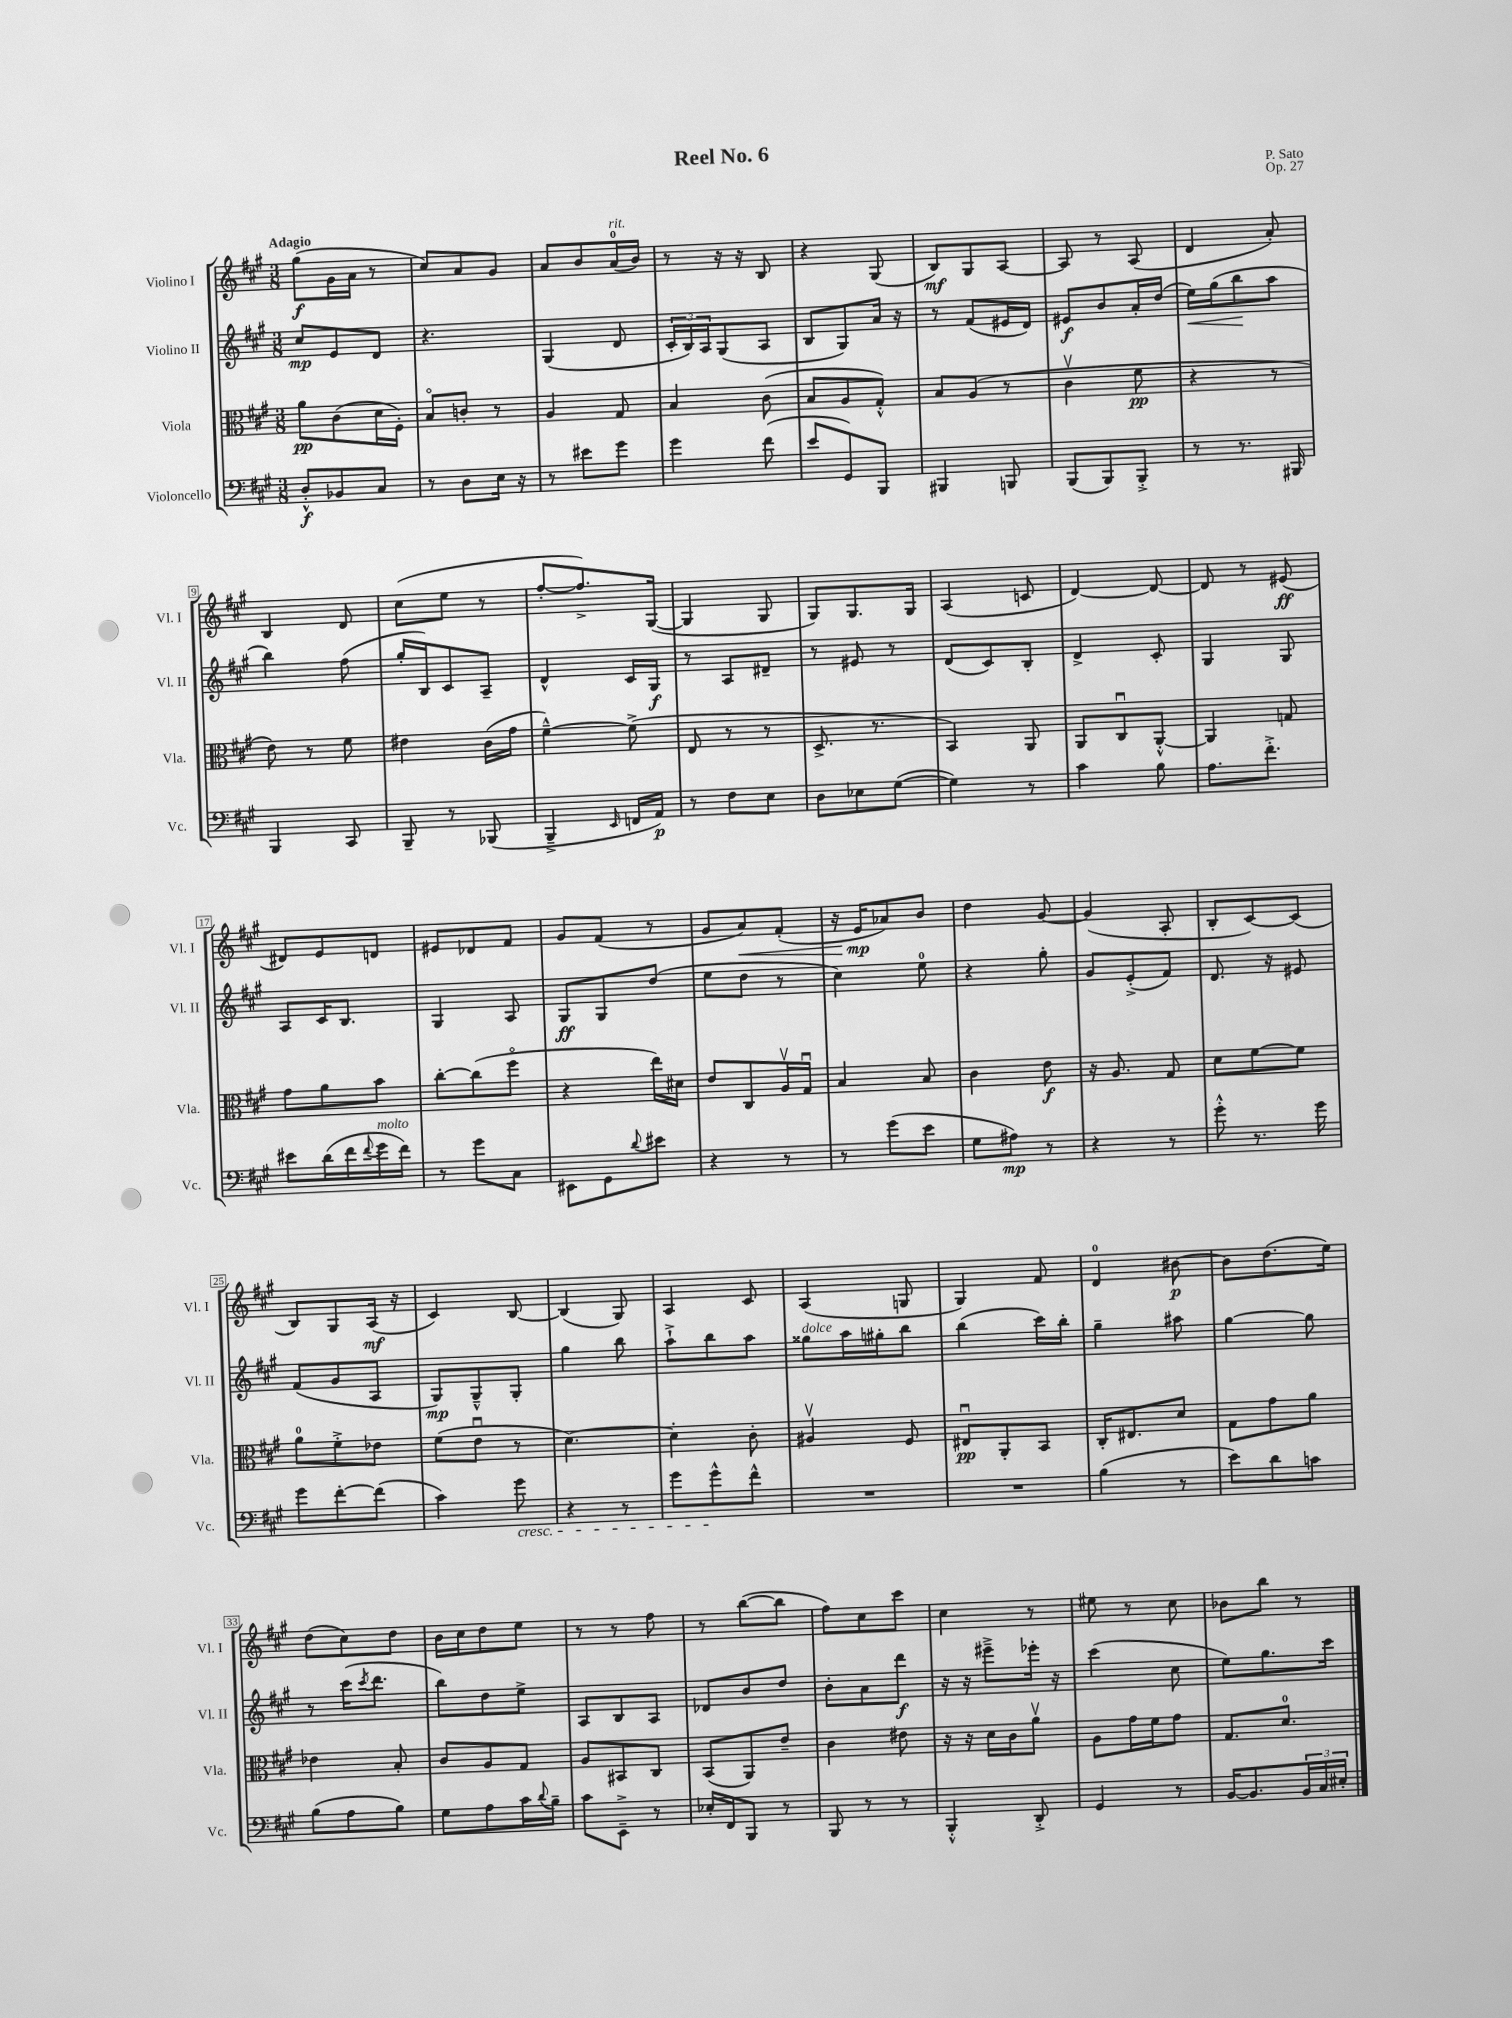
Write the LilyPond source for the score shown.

\header { title = "Reel No. 6" composer = "P. Sato" opus = "Op. 27" }
<<
\new StaffGroup <<
\new Staff = "s0" \with { instrumentName = "Violino I" shortInstrumentName = "Vl. I" } {
    \clef treble \key a \major \numericTimeSignature \time 3/8 \tempo "Adagio"
    gis''8\f( gis'16 a'16 r8 |
    cis''8) a'8 gis'8 |
    a'8 b'8 a'16-0^\markup { \italic "rit." }( b'16) |
    r8 r16 r16 b8 |
    r4 gis8( |
    b8\mf) gis8 a8~ |
    a8 r8 a8( |
    d'4 a'8-.) |
    b4 d'8 |
    cis''8( e''8 r8 |
    fis''8~-. fis''8.->) gis16~( |
    gis4 gis8 |
    gis8) gis8. gis16 |
    a4( c'8 |
    d'4~) d'8~ |
    d'8 r8 eis'8\ff( |
    dis'8) e'8 d'8 |
    eis'8 des'8 fis'8 |
    gis'8 fis'8( r8 |
    gis'8 a'8\<) fis'8-.( |
    r16 e'16\mp\! aes'8) b'8 |
    d''4 gis'8~ |
    gis'4( a8-. |
    b8-. cis'8~) cis'8( |
    b8) gis8 a16\mf( r16 |
    cis'4) b8~ |
    b4( gis8) |
    a4 cis'8 |
    a4( g8 |
    gis4) fis'8 |
    d'4-0 bis'8~\p |
    bis'8 d''8.( e''16) |
    d''8( cis''8) d''8 |
    b'16 cis''16 d''8 e''8 |
    r8 r8 fis''8 |
    r8 b''8~( b''8 |
    fis''8) cis''8 cis'''8 |
    cis''4 r8 |
    eis''8 r8 cis''8 |
    bes'8 b''8 r8 \bar "|." |
}
\new Staff = "s1" \with { instrumentName = "Violino II" shortInstrumentName = "Vl. II" } {
    \clef treble \key a \major \numericTimeSignature \time 3/8
    cis''8\mp e'8 d'8 |
    r4. |
    gis4( d'8 |
    \tuplet 3/2 { cis'16-. b16) a16 } gis8( a8 |
    b8 gis8) a'16 r16 |
    r8 fis'8( eis'16 d'16) |
    eis'8\f b'8 a'16-. d''16( |
    e''16\<) gis''16( b''8\! a''8 |
    b''4) fis''8( |
    gis''16-. b16) cis'8 a8-- |
    d'4-^ cis'16 gis16\f |
    r8 a8 dis'8-- |
    r8 eis'8 r8 |
    d'8( cis'8) b8-. |
    d'4-> cis'8-. |
    gis4 gis8 |
    a8 cis'16 b8. |
    gis4 a8 |
    gis8\ff gis8 d''8( |
    e''8 d''8 r8 |
    cis''4) e''8-0 |
    r4 gis''8-. |
    gis'8 e'8-.->( fis'8) |
    d'8. r16 eis'8 |
    fis'8( gis'8 a8 |
    gis8\mp) gis8---^ gis8-. |
    gis''4 b''8 |
    a''8-!-> b''8 a''8 |
    gisis''8^\markup { \italic "dolce" } a''16 gis''16-. b''8 |
    b''4( cis'''16) b''16-. |
    gis''4-- ais''8 |
    gis''4~ gis''8 |
    r8 cis'''16( \acciaccatura { cis'''8 } d'''8. |
    b''8) d''8 e''8-> |
    a8 b8 a8 |
    des'8 b'8 d''8 |
    b'8-. a'8 d'''8\f |
    r16 r16 eis'''8---> ees'''16-. r16 |
    cis'''4( cis''8 |
    e''8) gis''8. cis'''16 \bar "|." |
}
\new Staff = "s2" \with { instrumentName = "Viola" shortInstrumentName = "Vla." } {
    \clef alto \key a \major \numericTimeSignature \time 3/8
    a'8\pp cis'8( d'16 fis16-.) |
    b8\flageolet c'8-. r8 |
    a4 gis8 |
    b4 cis'8( |
    b8 a8 gis8-.-^) |
    b8 a8( r8 |
    cis'4\upbow fis'8\pp |
    r4 r8 |
    e'8) r8 fis'8 |
    eis'4 cis'16( gis'16 |
    fis'4~---^) fis'8->( |
    e8 r8 r8 |
    d8.-> r8. |
    b,4) a,8 |
    a,8 cis8\downbow a,8~-.-^ |
    a,4 g8 |
    gis'8 a'8 b'8 |
    cis''8~-. cis''8( fis''8\flageolet |
    r4 e''16) dis'16 |
    e'8 cis8 a16\upbow gis16\downbow |
    b4 b8 |
    cis'4 e'8\f |
    r16 a8. gis8 |
    d'8 fis'8~ fis'8 |
    a'8-0 fis'8-.-> ees'8 |
    fis'8( e'8\downbow r8 |
    d'4.~) |
    d'4-. cis'8-. |
    ais4\upbow fis8 |
    eis8\downbow\pp a,8-. b,8 |
    cis16-. eis8. d'8 |
    gis8 gis'8 a'8 |
    ees'4 b8-. |
    cis'8 a8 gis8 |
    a8 bis,8 cis8 |
    b,8( a,8) e'8-- |
    cis'4 eis'8 |
    r16 r16 d'16 cis'16 a'8\upbow |
    a8 gis'16 fis'16 gis'8 |
    gis8. d'8.-0 \bar "|." |
}
\new Staff = "s3" \with { instrumentName = "Violoncello" shortInstrumentName = "Vc." } {
    \clef bass \key a \major \numericTimeSignature \time 3/8
    d8-.-^\f bes,8 cis8 |
    r8 d8 e16 r16 |
    r8 eis'8 gis'8 |
    gis'4 fis'8( |
    e'8 gis,8) b,,8 |
    bis,,4 b,,8 |
    b,,8( b,,8) b,,8-.-> |
    r8 r8. bis,,16 |
    b,,4 cis,8 |
    b,,8-- r8 bes,,8( |
    b,,4---> \grace { e,16 } f,16 a,16\p) |
    r8 fis8 e8 |
    d8 ees8 gis8~( |
    gis4) r8 |
    cis'4 b8 |
    a8. fis'8.-.-> |
    eis'8 d'16( fis'16 \appoggiatura { fis'8 } gis'16^\markup { \italic "molto" } fis'16) |
    r8 gis'8 cis8 |
    eis,8 gis,8 \appoggiatura { d'8 } eis'8 |
    r4 r8 |
    r8 gis'8( e'8 |
    gis8 ais8\mp) r8 |
    r4 r8 |
    gis'8-.-^ r8. gis'16 |
    gis'8 fis'8~-. fis'8( |
    cis'4) gis'8\cresc |
    r4 r8 |
    gis'8 gis'8-^\! fis'8-^ |
    R4. |
    R4. |
    b4( r8 |
    e'8) d'8 c'8 |
    b8( a8 b8) |
    gis8 a8 cis'16 \appoggiatura { d'8 } b16-- |
    cis'8 e,8---> r8 |
    ees16-. fis,16 b,,8 r8 |
    b,,8 r8 r8 |
    b,,4-.-^ d,8-.-> |
    gis,4 r8 |
    b,16~ b,8. \tuplet 3/2 { b,16 cis16 eis16-. } \bar "|." |
}
>>
>>
\layout { \context { \Score \override BarNumber.stencil = #(make-stencil-boxer 0.1 0.3 ly:text-interface::print) } }
